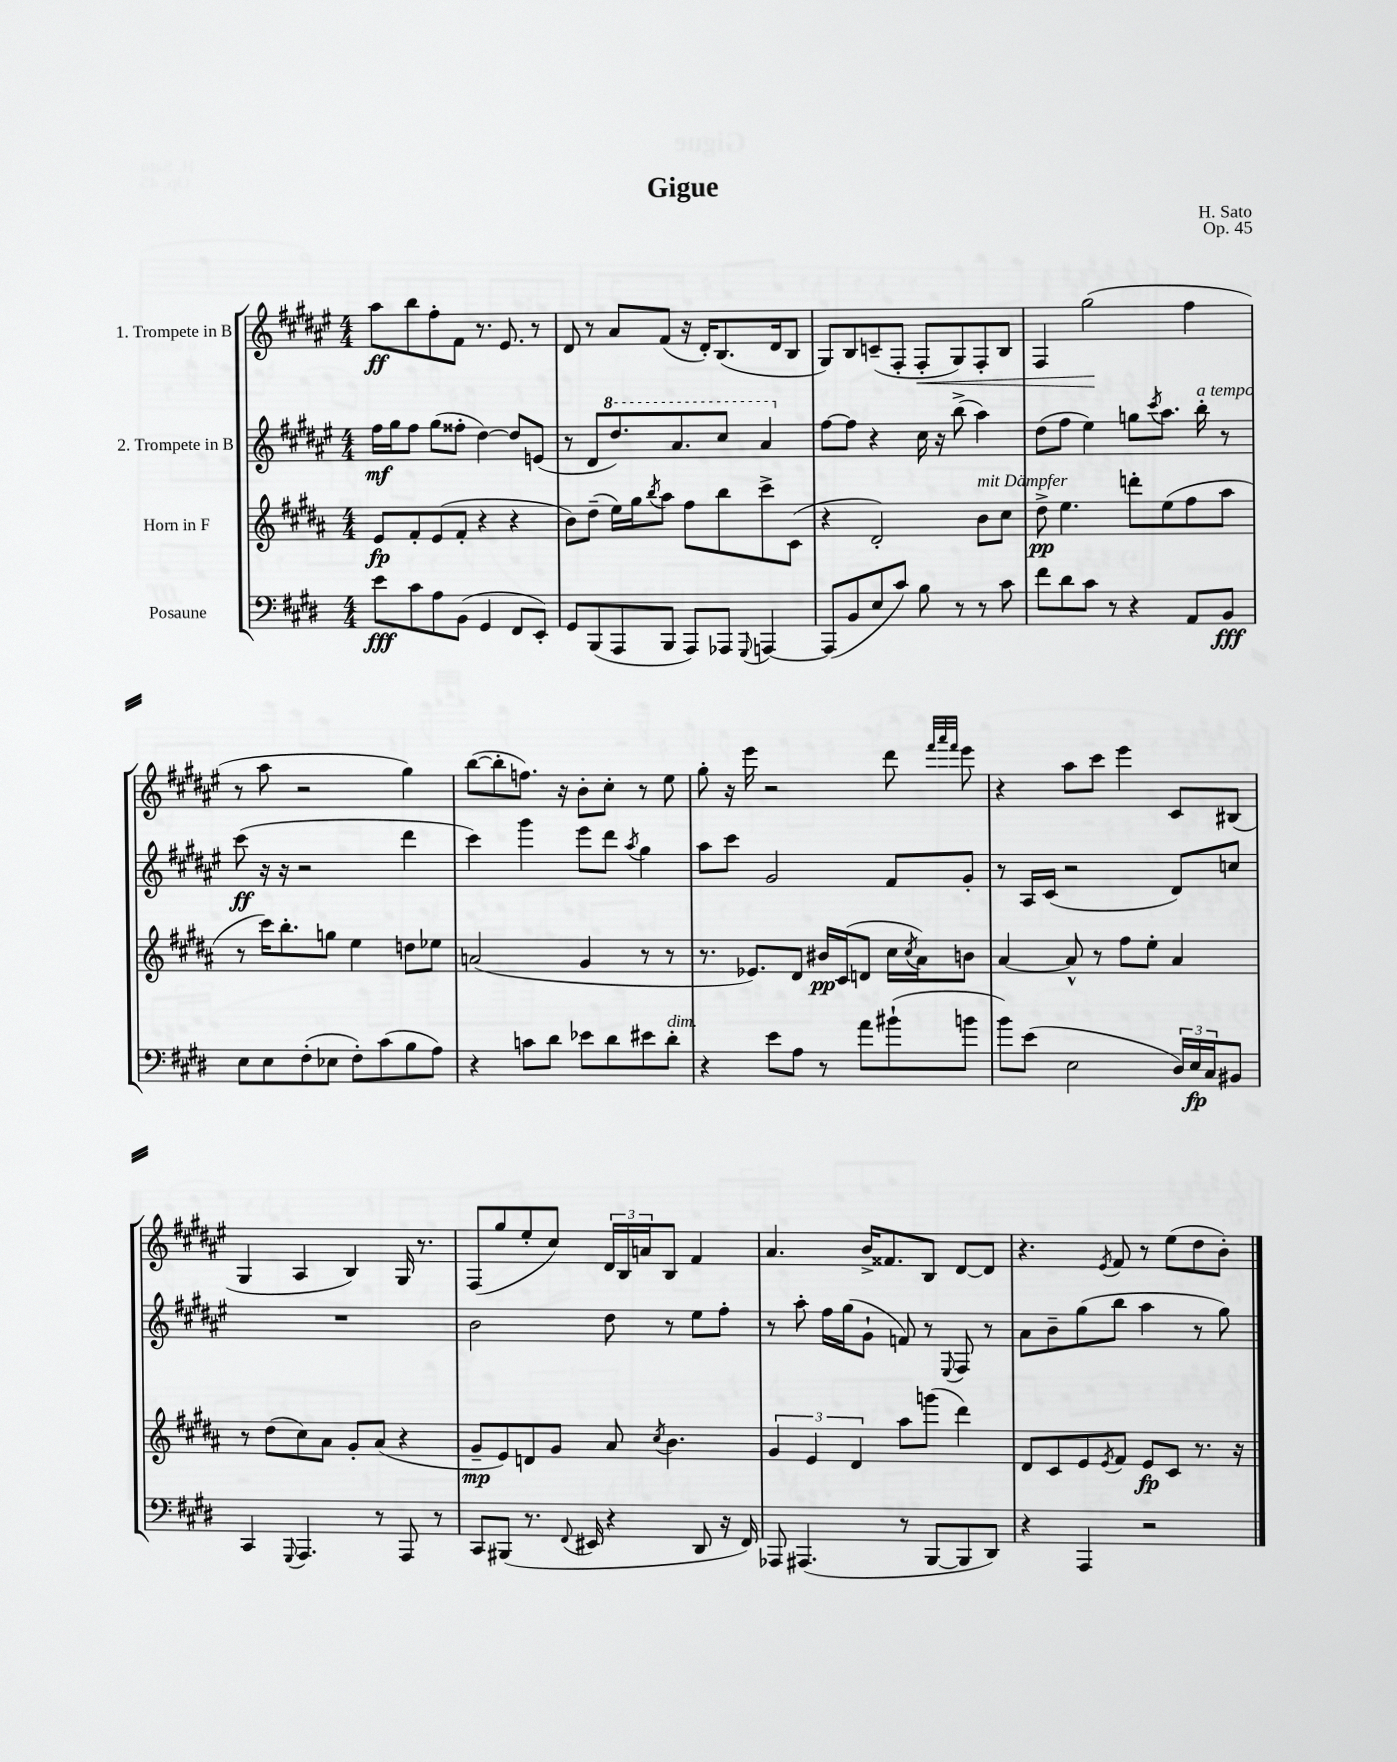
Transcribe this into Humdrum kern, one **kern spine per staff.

**kern	**kern	**kern	**kern
*staff4	*staff3	*staff2	*staff1
*clefF4	*clefG2	*clefG2	*clefG2
*k[f#c#g#d#]	*k[f#c#g#d#a#]	*k[f#c#g#d#a#e#]	*k[f#c#g#d#a#e#]
*M4/4	*M4/4	*M4/4	*M4/4
8e\L	8e/L	16ff#\LL	8aa#\L
.	.	16gg#\J	.
8c#\	8f#'/	8ff#\J	8bb\
8A\	(8e/	(8gg#\L	8ff#'\
(8BB\J	8f#'/J	8ff##'\J	8f#\J
4GG#/	4r	[4dd#\)	8.r
.	.	.	8.e#/
8FF#/L	4r	8dd#/]L	.
8EE'/J)	.	(8e/J	8r
=	=	=	=
8GG#/L	8b\L)	8r	8d#/
(8BBB/	(8dd#~\J	8d#/L	8r
8AAA/	16ee\LL)	8.ddd#/)	8a#/L
.	16gg#\J	.	.
.	8qbb/	.	.
8BBB/J	8aa#\J	.	(8f#/J
.	.	8.aa#/	.
8AAA/L)	8ff#\L	.	16r
.	.	.	16d#'/LK)
8AAA-/J	8bb\	8ccc#/J	(8.B/
8qqGGG#/	.	.	.
[4AAA/	8ccc#^\	4aa#/	.
.	.	.	16d#/k
.	(8c#\J	.	8B/J
=	=	=	=
(8AAA/]L	4r	[8ff#\L	8G#/L)
8BB/	.	8ff#\]J	8B/
8E/	2d#'/)	4r	(8c~/
8c#/J)	.	.	8F#'/J
8B\	.	16cc#\	8F#'/L
.	.	16r	.
8r	.	(8bb^\	8G#/)
8r	8b\L	4aa#\)	8F#'/
8c#\	8cc#\J	.	8B/J
=	=	=	=
8f#\L	8dd#^\	(8dd#\L	4F#/
8d#\	4.ee\	8ff#\J	.
8c#\J	.	4ee#\)	(2gg#\
8r	.	.	.
4r	8ddd'\L	8gg\L	.
.	.	8qccc#/	.
.	(8ee\	8.aa#\J	.
8AA/L	8ff#\	.	4ff#\
.	.	16bb'\	.
8BB/J	8aa#\J	8r	.
=	=	=	=
8E\L	8r	(8ccc#\	8r
8E\	16ccc#\LK)	16r	8aa#\
.	8.bb'\	16r	.
(8F#'\	.	2r	2r
8E-\J	8gg\J	.	.
8F#'\L)	4ee\	.	.
(8c#\	.	.	.
8B\	8dd\L	4ddd#\	4gg#\)
8A\J)	8ee-\J	.	.
=	=	=	=
4r	(2a/	4ccc#\)	([8bb\L
.	.	.	8bb'\]
8c\L	.	4ggg#\	8.ff\J)
8d#\J	.	.	.
.	.	.	16r
8e-\L	4g#/	8eee#\L	8b'\L
8d#\	.	8ddd#\J	8cc#'\J
.	.	8qaa#/	.
8e#\	8r	4gg#\	8r
8d#'\J	8r	.	8ee#\
=	=	=	=
4r	8.r	8aa#\L	8gg#'\
.	.	8ccc#\J	16r
.	8.e-/L)	.	16eee#\
8e\L	.	2g#/	2r
8A\J	8d#/J	.	.
8r	16b#/LL	.	.
.	(16c#/J	.	.
8a\L	8d/J	.	.
(8b#`\	16cc#\LL	8f#/L	8ddd#\
.	8qcc#/	.	.
.	16a#\J)	.	.
.	.	.	32qqfff#/LLL
.	.	.	32qqaaa#/
.	.	.	32qqfff#/JJJ
8b\J	8b\J	8g#'/J	8eee#\
=	=	=	=
8b\L)	[4a#/	8r	4r
(8e\J	.	16A#/LL	.
.	.	(16c#/JJ	.
2E\	8a#^^/]	2r	8aa#\L
.	8r	.	8ccc#\J
.	8ff#\L	.	4eee#\
.	8ee'\J	.	.
24D#/LL)	4a#/	8d#/L)	8c#/L
24E/	.	.	.
24C#/J	.	.	.
8BB#/J	.	8cc/J	(8B#/J
=	=	=	=
4CC#/	8r	1r	4G#/
.	(8dd#\L	.	.
8qqGGG#/	.	.	.
4.AAA/	8cc#\)	.	4A#/
.	8a#\J	.	.
.	8g#'/L	.	4B/)
8r	(8a#/J	.	.
8AAA/	4r	.	16G#/
.	.	.	8.r
8r	.	.	.
=	=	=	=
8CC#/L	8g#~/L	2b\	(8F#/L
(8BBB#/J	8e/)	.	8gg#/
8.r	8d/	.	8ee#'/
.	8g#/J	.	8cc#/J)
8qqFF#/	.	.	.
16EE#/	.	.	.
4r	8a#/	8dd#\	24d#/LL
.	.	.	24B/
.	.	.	24a/J
.	8qcc#/	.	.
.	4.b\	8r	8B/J
8DD#/	.	8ee#\L	4f#/
16r	.	8ff#'\J	.
16FF#/)	.	.	.
=	=	=	=
8AAA-/	6g#/	8r	4.a#/
(4.AAA#/	.	8aa#'\	.
.	6e/	.	.
.	.	16ff#\LL	.
.	.	(16gg#\J	.
.	6d#/	.	.
.	.	8g#`\J	16b^/LK
.	.	.	8.f##/
8r	8aa#\L	8f/)	.
[8BBB/L	(8ggg\J	8r	8B/J
.	.	8qqE#/	.
8BBB/]	4ddd#\)	8F#/	[8d#/L
8DD#/J)	.	8r	8d#/]J
=	=	=	=
4r	8d#/L	8a#\L	4.r
.	8c#/	8b~\	.
4AAA/	8e/	(8gg#\	.
.	8qe/	.	8qe#/
.	8f#/J	8bb\J	8f#/
2r	8e/L	4aa#\	8r
.	8c#/J	.	(8ee#\L
.	8.r	8r	8dd#\
.	.	8gg#\)	8b'\J)
.	16r	.	.
==	==	==	==
*-	*-	*-	*-
